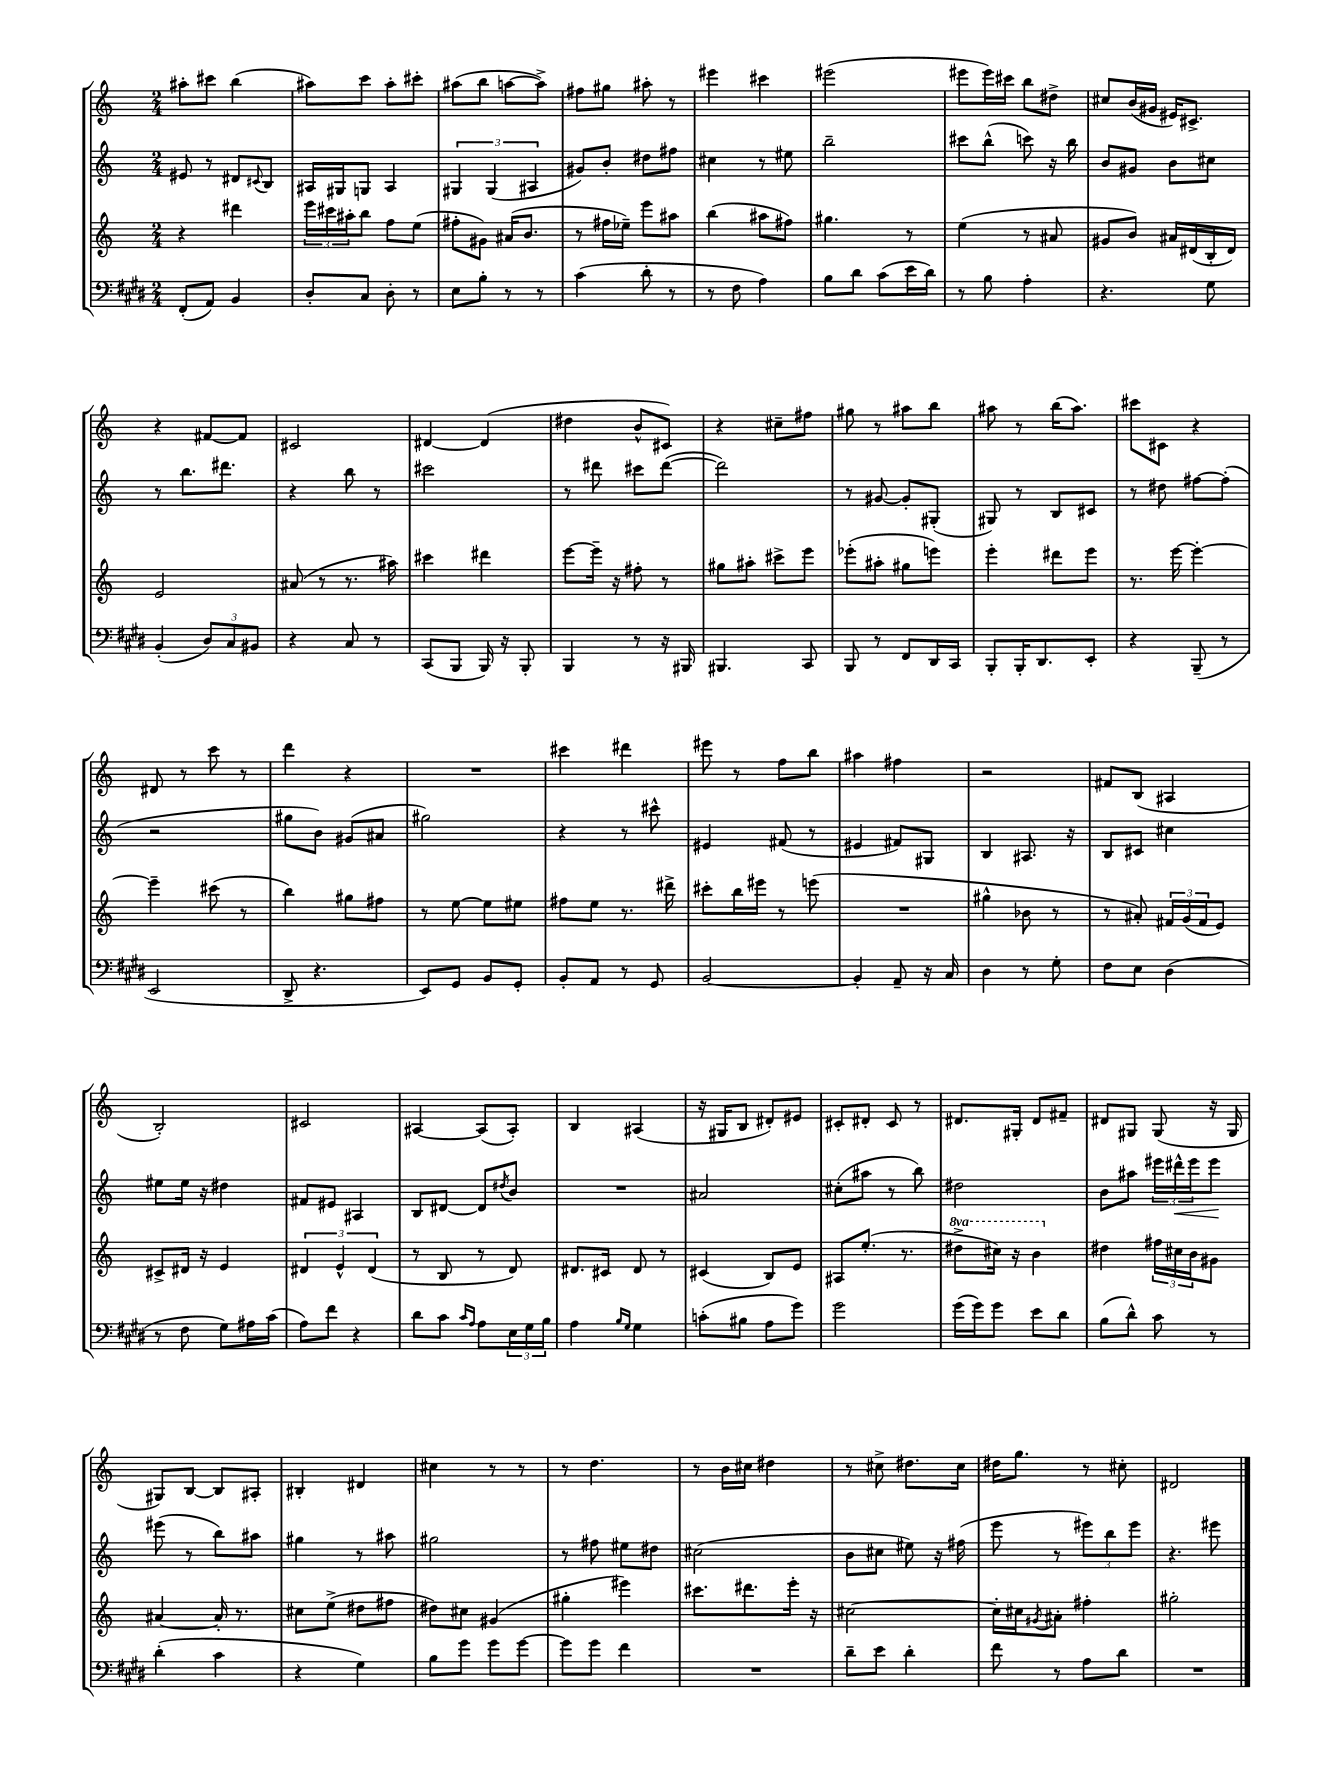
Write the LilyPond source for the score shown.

<<
\new StaffGroup <<
\new Staff = "s0" {
    \clef treble \key c \major \numericTimeSignature \time 2/4
    ais''8-. cis'''8 b''4( |
    ais''8) c'''8 ais''8-. cis'''8-. |
    ais''8( b''8 a''8~ a''8->) |
    fis''8 gis''8 ais''8-. r8 |
    eis'''4 cis'''4 |
    eis'''2( |
    eis'''8 eis'''16) cis'''16 b''8 dis''8-> |
    cis''8 b'16( gis'16 eis'16) cis'8.-> |
    r4 fis'8~ fis'8 |
    cis'2 |
    dis'4~ dis'4( |
    dis''4 b'8-^ cis'8) |
    r4 cis''8-- fis''8 |
    gis''8 r8 ais''8 b''8 |
    ais''8 r8 b''16( ais''8.) |
    cis'''8 cis'8 r4 |
    dis'8 r8 c'''8 r8 |
    d'''4 r4 |
    R2 |
    cis'''4 dis'''4 |
    eis'''8 r8 f''8 b''8 |
    ais''4 fis''4 |
    r2 |
    fis'8 b8( ais4 |
    b2-.) |
    cis'2 |
    ais4~ ais8( ais8-.) |
    b4 ais4( |
    r16 gis16 b8 dis'8-.) eis'8 |
    cis'8-. dis'8-. cis'8 r8 |
    dis'8. gis16-. dis'8 fis'8-- |
    dis'8 gis8 gis8( r16 gis16 |
    gis8) b8~ b8 ais8-. |
    bis4-. dis'4 |
    cis''4 r8 r8 |
    r8 d''4. |
    r8 b'16 cis''16 dis''4 |
    r8 cis''8-> dis''8. cis''16 |
    dis''16 g''8. r8 cis''8-. |
    dis'2 \bar "|." |
}
\new Staff = "s1" {
    \clef treble \key c \major \numericTimeSignature \time 2/4
    eis'8 r8 dis'8 \appoggiatura { cis'8 } b8 |
    ais16 gis16 g8 ais4 |
    \tuplet 3/2 { gis4 gis4( ais4 } |
    gis'8) b'8-. dis''8 fis''8 |
    cis''4 r8 eis''8 |
    b''2-- |
    cis'''8 b''8-^( c'''8) r16 b''16 |
    b'8 gis'8 b'8 cis''8 |
    r8 b''8. dis'''8. |
    r4 b''8 r8 |
    cis'''2 |
    r8 dis'''8 cis'''8 dis'''8~( |
    dis'''2) |
    r8 gis'8~ gis'8-. gis8-.( |
    gis8) r8 b8 cis'8 |
    r8 dis''8 fis''8~ fis''8-.( |
    r2 |
    gis''8 b'8) gis'8( ais'8 |
    gis''2) |
    r4 r8 cis'''8-^ |
    eis'4 fis'8( r8 |
    eis'4 fis'8) gis8 |
    b4 ais8. r16 |
    b8 cis'8 cis''4 |
    eis''8 eis''16 r16 dis''4 |
    fis'8 eis'8 ais4 |
    b8 dis'8~ dis'8 \acciaccatura { dis''8 } b'8 |
    R2 |
    ais'2 |
    cis''8-.( ais''8 r8 b''8) |
    dis''2 |
    b'8 ais''8 \tuplet 3/2 { eis'''16 dis'''16-^\< eis'''16 } eis'''8\! |
    eis'''8( r8 b''8) ais''8 |
    gis''4 r8 ais''8 |
    gis''2 |
    r8 fis''8 eis''8 dis''8 |
    cis''2( |
    b'8 cis''8 eis''8) r16 fis''16( |
    e'''8 r8 \tuplet 3/2 { eis'''8) b''8 eis'''8 } |
    r4. eis'''8 \bar "|." |
}
\new Staff = "s2" {
    \clef treble \key c \major \numericTimeSignature \time 2/4 \set Staff.ottavationMarkups = #ottavation-simple-ordinals
    r4 dis'''4 |
    \tuplet 3/2 { e'''16 cis'''16 ais''16-. } b''8 f''8 e''8( |
    fis''8-. gis'8) ais'16( b'8. |
    r8 fis''16 ees''16--) e'''8 ais''8 |
    b''4( ais''8 fis''8) |
    gis''4. r8 |
    e''4( r8 ais'8 |
    gis'8 b'8) ais'16 dis'16( b16-. dis'16) |
    e'2 |
    ais'8( r8 r8. ais''16) |
    cis'''4 dis'''4 |
    e'''8~ e'''16-- r16 fis''8-. r8 |
    gis''8 ais''8-. cis'''8-> e'''8 |
    ees'''8-.( ais''8-. gis''8 e'''8) |
    e'''4-. dis'''8 e'''8 |
    r8. e'''16~ e'''4~-. |
    e'''4-- cis'''8( r8 |
    b''4) gis''8 fis''8 |
    r8 e''8~ e''8 eis''8 |
    fis''8 e''8 r8. dis'''16-> |
    cis'''8-. b''16 eis'''16 r8 e'''8( |
    R2 |
    gis''4-^ bes'8 r8 |
    r8 ais'8-.) \tuplet 3/2 { fis'16 g'16( fis'16 } e'8) |
    cis'8-> dis'16 r16 e'4 |
    \tuplet 3/2 { dis'4 e'4-^ dis'4( } |
    r8 b8 r8 d'8) |
    dis'8. cis'16 dis'8 r8 |
    cis'4( b8) e'8 |
    ais8 e''8.-.( r8. |
    \ottava #1 dis'''8-> cis'''16) r16 b''4 \ottava #0 |
    dis''4 \tuplet 3/2 { fis''16 cis''16 b'16 } gis'8 |
    ais'4~ ais'16-. r8. |
    cis''8 e''8->( dis''8 fis''8 |
    dis''8) cis''8 gis'4( |
    gis''4-. eis'''4) |
    cis'''8. dis'''8. e'''16-. r16 |
    cis''2~ |
    cis''16-. cis''16 \acciaccatura { gis'8 } ais'8-. fis''4-. |
    gis''2-. \bar "|." |
}
\new Staff = "s3" {
    \clef bass \key e \major \numericTimeSignature \time 2/4
    fis,8-.( a,8) b,4 |
    dis8-. cis8 dis8-. r8 |
    e8 b8-. r8 r8 |
    cis'4( dis'8-. r8 |
    r8 fis8 a4) |
    b8 dis'8 cis'8( e'16 dis'16) |
    r8 b8 a4-. |
    r4. gis8 |
    b,4-.( \tuplet 3/2 { dis8) cis8 bis,8 } |
    r4 cis8 r8 |
    cis,8( b,,8 b,,16) r16 b,,8-. |
    b,,4 r8 r16 bis,,16 |
    bis,,4. cis,8 |
    b,,8 r8 fis,8 dis,16 cis,16 |
    b,,8-. b,,16-. dis,8. e,8-. |
    r4 b,,8--( r8 |
    e,2 |
    dis,8-> r4. |
    e,8) gis,8 b,8 gis,8-. |
    b,8-. a,8 r8 gis,8 |
    b,2~ |
    b,4-. a,8-- r16 cis16 |
    dis4 r8 gis8-. |
    fis8 e8 dis4( |
    r8 fis8 gis8) ais16 cis'16( |
    a8) fis'8 r4 |
    dis'8 cis'8 \grace { cis'16 a16 } a8 \tuplet 3/2 { e16 gis16 b16 } |
    a4 \grace { b16 gis16 } gis4 |
    c'8-.( bis8 a8 gis'8) |
    gis'2 |
    gis'16( gis'16) gis'8 e'8 dis'8 |
    b8( dis'8-^) cis'8 r8 |
    dis'4-.( cis'4 |
    r4 gis4) |
    b8 gis'8 gis'8 gis'8~ |
    gis'8 gis'8 fis'4 |
    R2 |
    dis'8-- e'8 dis'4-. |
    fis'8 r8 a8 dis'8 |
    R2 \bar "|." |
}
>>
>>
\layout { \context { \Score \remove "Bar_number_engraver" } }
